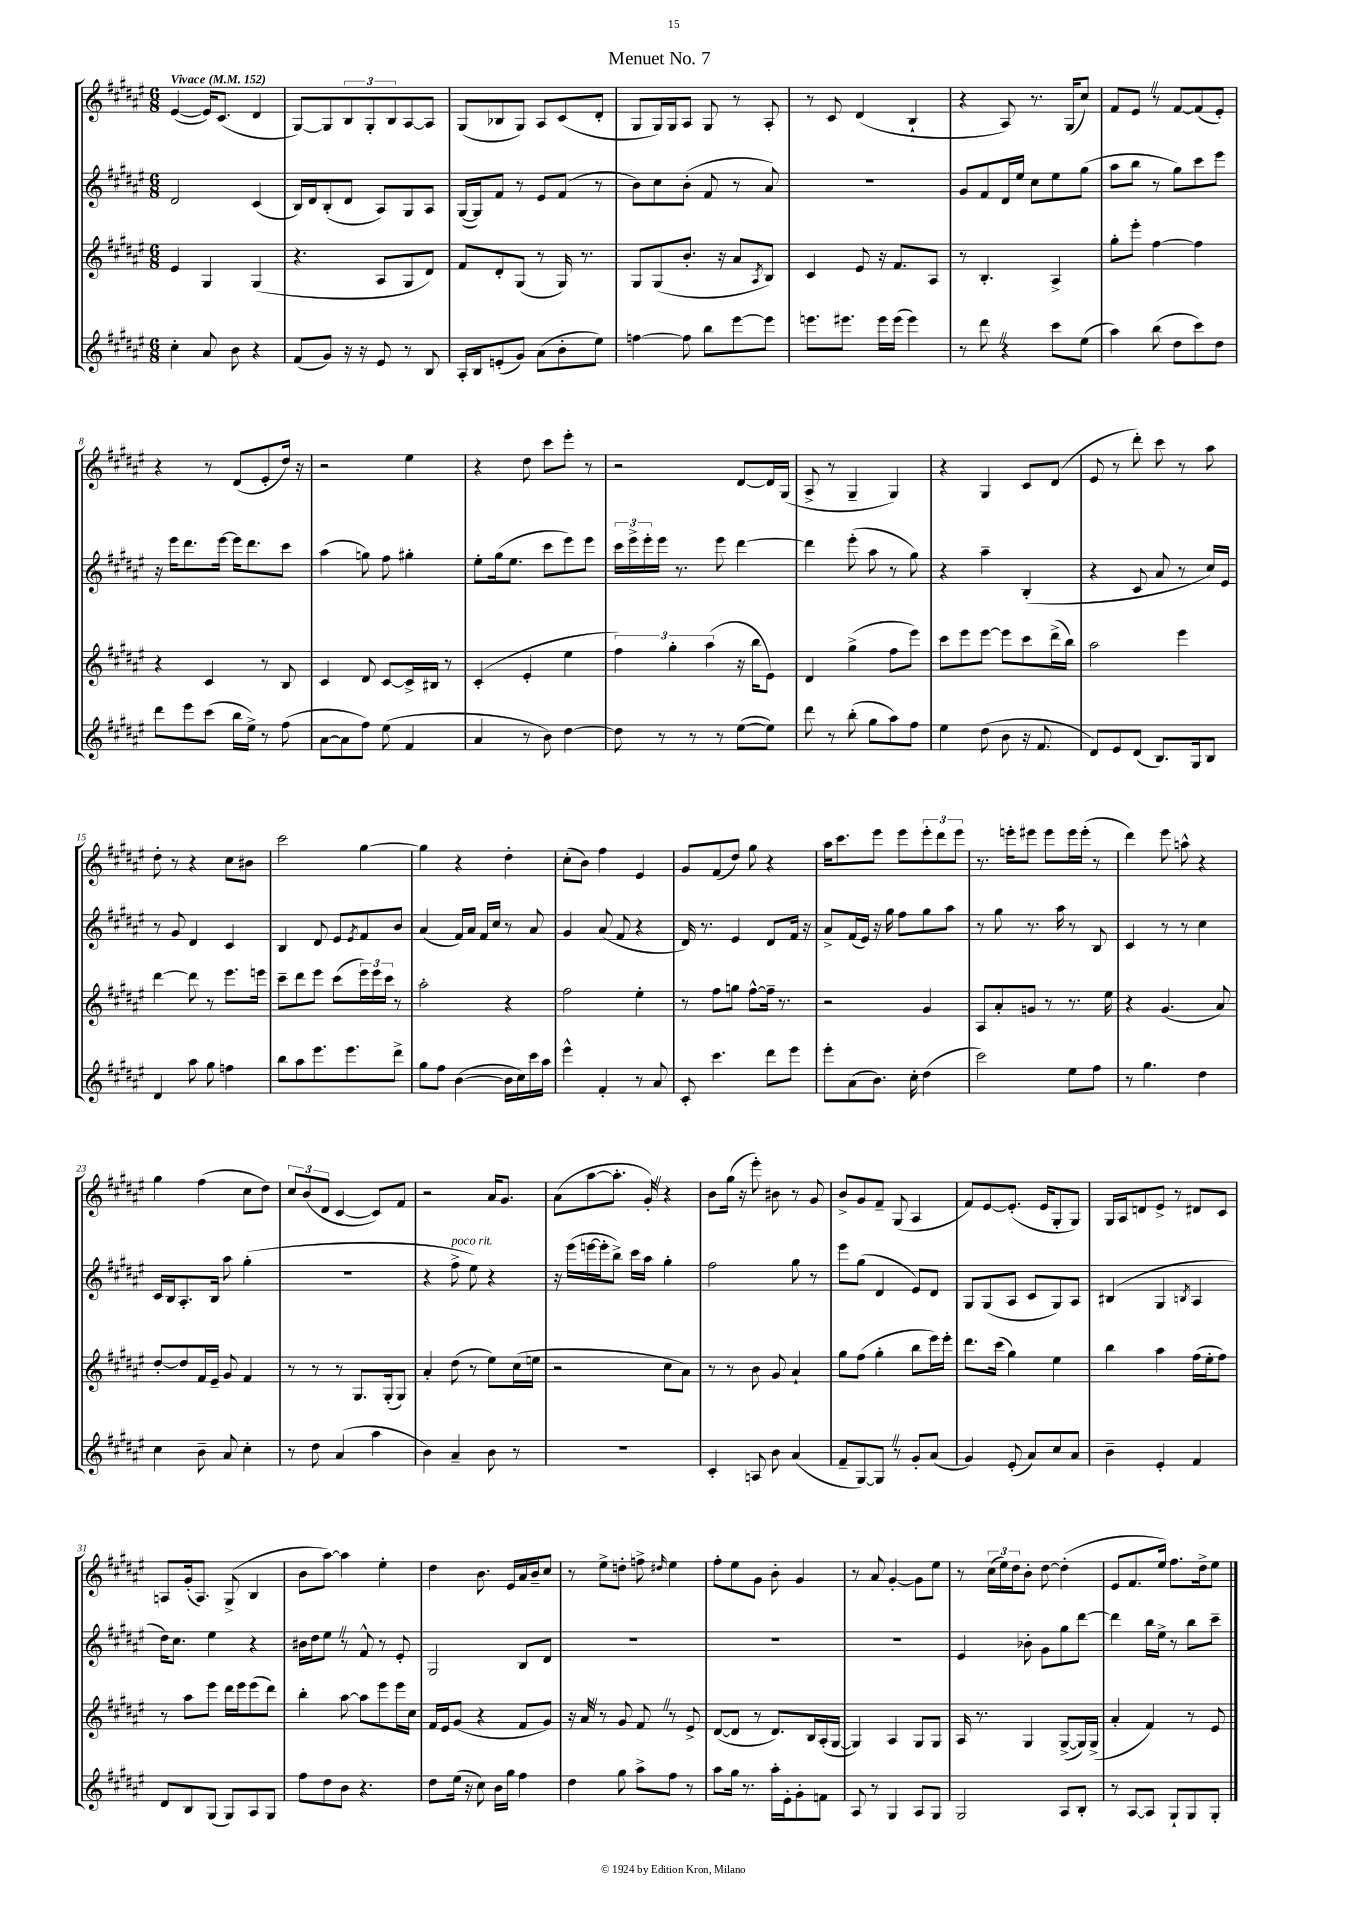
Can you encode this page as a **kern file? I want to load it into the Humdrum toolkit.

**kern	**kern	**kern	**kern
*part4	*part3	*part2	*part1
*staff4	*staff3	*staff2	*staff1
*clefG2	*clefG2	*clefG2	*clefG2
*k[f#c#g#d#a#e#]	*k[f#c#g#d#a#e#]	*k[f#c#g#d#a#e#]	*k[f#c#g#d#a#e#]
*M6/8	*M6/8	*M6/8	*M6/8
*MM152	*MM152	*MM152	*MM152
=1	=1	=1	=1
!	!	!	!LO:TX:a:B:t=Vivace
4cc#'\	4e#/	2d#/	([4e#/
8a#/	4G#/	.	16e#/KL])
.	.	.	(8.c#/J
8b\	.	.	.
4r	(4G#/	(4c#/	4d#/
=2	=2	=2	=2
(8f#/L	4.r	16B/LL)	[8G#/L)
.	.	16d#/J	.
8g#/J)	.	(8B'/	8G#/]
16r	.	8d#/J	12B/
16r	.	.	.
.	.	.	12G#'/
8e#/	8A#/L	8A#/L)	.
.	.	.	12B/
8r	8G#/	8G#/	[8A#/
8B/	8d#/J)	8A#/J	8A#/J]
=3	=3	=3	=3
16A#'/LL	8f#/L	([16G#/LL	(8G#/L
16B/J	.	16G#/J])	.
(8en'/	8d#'/	8f#/J	8B-X/
8g#/J)	(8G#/J	8r	8G#/J)
(8a#\L	8r	8e#/L	8A#/L
8b'\	16G#/)	(8f#/J	(8c#/
.	8.r	.	.
8ee#\J)	.	8r	8d#'/J
=4	=4	=4	=4
[4ffn\	8G#/L	8b\L)	8G#/L
.	(8G#/	8cc#\	16G#/L)
.	.	.	16G#/J
8ff\]	8.b'/J	(8b'\J	8A#/J
8bb\L	.	8f#/	8G#/
.	16r	.	.
[8eee#\	8a#/L	8r	8r
.	8qA#/	.	.
8eee#\J]	8B/J)	8a#/)	8A#'/
=5	=5	=5	=5
8.eeen\L	4c#/	2.r	8r
.	.	.	8c#/
8.eee#X\J	.	.	.
.	8e#/	.	(4d#/
16eee#\LL	16r	.	.
(16eee#\JJ	8.f#/L	.	.
4eee#\)	.	.	4B`/
.	8A#/J	.	.
=6	=6	=6	=6
8r	8r	8g#/L	4r
8ddd#Z\	4.B'/	8f#/	.
4r	.	16d#/L	8A#/)
.	.	16ee#/JJ	.
.	.	8cc#\L	8.r
8ccc#\L	4A#^/	8ee#\	.
.	.	.	(16G#/KL
(8ee#\J	.	(8gg#\J	8cc#/J)
=7	=7	=7	=7
4aa#\)	8gg#'\L	8aa#\L	8f#/L
.	8eee#'\J	8bb\J	8e#Z/J
(8bb\	[4ff#\	8r	8r
8dd#\L	.	8gg#\L)	[8f#/L
8ccc#\)	4ff#\]	8ccc#\	(8f#/]
8dd#\J	.	8eee#\J	8e#'/J)
!!LO:LB:g=z
=8	=8	=8	=8
8ddd#\L	4r	16r	4r
.	.	16eee#\KL	.
8eee#\	.	8.ddd#\	.
(8ccc#\J	4c#/	.	8r
.	.	[16eee#\Jk	.
16bb\LL	.	16eee#\KL]	(8d#/L
16ee#^\JJ)	.	8.ddd#\	.
8r	8r	.	8e#'/
(8ff#\	8B/	8ccc#\J	16dd#/Jk)
.	.	.	16r
=9	=9	=9	=9
[8a#\L	4c#/	(4aa#\	2r
8a#\]	.	.	.
8ff#\J)	8d#/	8ggn\)	.
(8ee#\	[8c#/L	8ff#\	.
4f#/	16c#^/L]	4gg#X'\	4ee#\
.	16B#X/JJ	.	.
.	8r	.	.
=10	=10	=10	=10
4a#/	(4c#'/	8ee#'\L	4r
.	.	(16gg#\k	.
.	.	8.ee#\J	.
8r	4e#'/	.	8dd#\
8b\)	.	8ccc#\L	8ccc#\L
[4dd#\	4ee#\	8eee#\)	8eee#'\J
.	.	8eee#\J	8r
=11	=11	=11	=11
8dd#\]	6ff#\)	24ccc#\LL	2r
.	.	24eee#^\	.
.	.	24eee#'\	.
8r	.	16eee#\JJ	.
.	6gg#'\	.	.
.	.	8.r	.
8r	.	.	.
.	(6aa#\	.	.
8r	.	8eee#\	.
([8ee#\L	16r	[4ddd#\	[8d#/L
.	16bb\KL	.	.
8ee#\J])	8e#\J)	.	16d#/L]
.	.	.	(16G#/JJ
=12	=12	=12	=12
8ddd#\	4d#/	4ddd#\]	8A#^/
8r	.	.	8r
(8bb'\	(4gg#^\	(8eee#'\	4G#~/
8gg#\L	.	8aa#\	.
8aa#\)	8ff#\L	8r	4G#/)
8ff#\J	8eee#\J)	8gg#\)	.
=13	=13	=13	=13
4ee#\	8ccc#\L	4r	4r
.	8eee#\	.	.
(8dd#\	[8eee#\J	4aa#~\	4G#/
8b\	8eee#\L]	.	.
16r	8ccc#\	(4B'/	8c#/L
8.f#/	.	.	.
.	(16ddd#^\L	.	(8d#/J
.	16bb\JJ)	.	.
=14	=14	=14	=14
8d#/L)	2aa#\	4r	8e#/
8e#/	.	.	8r
(8d#/J	.	8c#/	8ddd#'\)
8.B/L)	.	8a#/	8ccc#\
.	4eee#\	8r	8r
16G#/k	.	.	.
8B/J	.	16cc#/LL)	8aa#\
.	.	16e#/JJ	.
!!LO:LB:g=z
=15	=15	=15	=15
4d#/	[4ddd#\	8r	8dd#'\
.	.	8g#/	8r
8aa#\	8ddd#\]	4d#/	4r
8gg#\	8r	.	.
4ffn\	8.eee#\L	4c#/	8cc#\L
.	.	.	8b#X\J
.	16eeen\Jk	.	.
=16	=16	=16	=16
8bb\L	8ccc#~\L	4B/	2ccc#\
8aa#\	8ddd#\	.	.
8.eee#\	8eee#\J	8d#/	.
.	(8ccc#\L	8e#/L	.
8.eee#\	.	.	.
.	.	8qe#/	.
.	24eee#\L)	8f#/	[4gg#\
.	24eee#\	.	.
.	24ccc#\JJ	.	.
8ddd#^\J	8r	8b/J	.
=17	=17	=17	=17
8gg#\L	2aa#'\	(4a#/	4gg#\]
8ff#\J	.	.	.
([4b\	.	16f#/LL)	4r
.	.	16a#/JJ	.
.	.	16f#/LL	.
.	.	16cc#/JJ	.
16b\LL]	4r	8r	4dd#'\
16cc#\)	.	.	.
16ccc#\	.	8a#/	.
16aa#\JJ	.	.	.
=18	=18	=18	=18
4eee#^^\	2ff#\	4g#/	(8cc#'\L
.	.	.	8b\J)
4f#'/	.	(8a#/	4ff#\
.	.	8f#/	.
8r	4ee#'\	4r	4e#/
8a#/	.	.	.
=19	=19	=19	=19
8c#'/	8r	16d#/)	8g#/L
.	.	8.r	.
4.ccc#\	8ff#\L	.	(8f#/
.	8ggn\J	4e#/	8dd#/J)
.	[8ff#^^\L	.	8gg#\
8ddd#\L	16ff#~\Jk]	8d#/L	4r
.	8.r	.	.
8eee#\J	.	16f#/Jk	.
.	.	16r	.
=20	=20	=20	=20
8eee#'\L	2r	8a#^/L	16aa#\KL
.	.	.	8.ccc#\
(8a#\	.	(16f#/L	.
.	.	16e#/JJ)	.
8.b\J)	.	16r	8eee#\J
.	.	16gg#\	.
.	.	8ff#\L	8eee#\L
16cc#'\	.	.	.
(4dd#\	4g#/	8gg#\	12eee#'\
.	.	.	12ddd#\
.	.	8aa#\J	.
.	.	.	12eee#\J
=21	=21	=21	=21
2ccc#\)	8A#/L	8r	8.r
.	8a#'/	8gg#\	.
.	.	.	16eeen'\KL
.	8gn/J	8.r	8eee#X\J
.	8r	.	8eee#\L
.	.	16aa#\	.
8ee#\L	8.r	8r	16eee#\L
.	.	.	(16eee#'\JJ
8ff#\J	.	8B/	8r
.	16ee#\	.	.
=22	=22	=22	=22
8r	4r	4c#/	4ddd#\)
4.gg#\	.	.	.
.	(4.g#/	8r	8eee#\
.	.	8r	8aan^^\
4dd#\	.	4cc#\	4r
.	8a#/)	.	.
!!LO:LB:g=z
=23	=23	=23	=23
4cc#\	[8dd#'/L	16c#/LL	4gg#\
.	.	16B/J	.
.	8dd#/]	8.A#'/	.
8b~\	16f#/L	.	(4ff#\
.	16e#~/JJ	16B/Jk	.
8a#/	8g#/	8aa#\	.
4cc#'\	4f#/	(4gg#'\	8cc#\L
.	.	.	8dd#\J)
=24	=24	=24	=24
8r	8r	2.r	12cc#/L
.	.	.	(12b/
8dd#\	8r	.	.
.	.	.	12d#/J
(4a#/	8r	.	[4c#/
.	8.G#/L	.	.
4aa#\	.	.	8c#/L])
.	(16G#'/k	.	.
.	8G#/J)	.	8f#/J
=25	=25	=25	=25
4b\)	4a#'/	4r	2r
!	!	!LO:TX:a:i:t=poco rit.	!
4a#~/	(8dd#\	8ff#^\	.
.	8r	8ee#\)	.
8b\	8ee#\L)	4r	16a#/KL
.	.	.	8.g#/J
8r	(16cc#\L	.	.
.	16een\JJ	.	.
=26	=26	=26	=26
2.r	2r	16r	(8a#\L
.	.	(16eee#\LL	.
.	.	[16eeen\	[8aa#\
.	.	16eee'\J]	.
.	.	8bb^\J)	8.aa#'\J]
.	.	16ccc#\LL	.
.	.	16aa#\JJ	16g#'Z/)
.	8cc#\L	4gg#'\	4r
.	8a#\J)	.	.
=27	=27	=27	=27
4c#'/	8r	2ff#\	8b\L
.	8r	.	(16gg#\Jk
.	.	.	16r
8An/	8b\	.	8eee#'\)
8b\	8g#/	.	8b#X\
(4a#/	4a#`/	8gg#\	8r
.	.	8r	8g#/
=28	=28	=28	=28
8f#~/L	8gg#\L	8eee#\L	8b^/L
[8G#/)	(8ff#\J	(8gg#\J	8g#/
8G#Z/J]	4gg#'\	4d#/	8f#~/J
8r	.	.	(8G#/
8g#'/L	8bb\L	8e#/L)	4A#/
(8a#/J	16eee#\L)	8d#/J	.
.	16eee#'\JJ	.	.
=29	=29	=29	=29
4g#/)	8.ddd#\L	8G#/L	8f#/L)
.	.	(8G#/	[8e#/
.	(16ccc#\Jk	.	.
(8e#'/	4gg#\)	8A#/J	(8.e#'/J]
8a#/L)	.	8c#/L	.
.	.	.	16e#/KL
8cc#/	4ee#\	8G#/)	8G#'/
8a#/J	.	8A#/J	8G#/J)
=30	=30	=30	=30
4b~\	4bb\	(4B#X/	16G#/LL
.	.	.	16A#/J
.	.	.	8dn/
4e#'/	4aa#\	4G#/	8e#^/J
.	.	.	8r
.	.	8qBn/	.
4f#/	(16ff#\LL	4A#/	8d#X/L
.	16ee#'\J	.	.
.	8ff#\J)	.	8c#/J
!!LO:LB:g=z
=31	=31	=31	=31
8d#/L	8r	16dd#\KL)	8An/L
.	.	8.cc#\J	.
8B/	8aa#\L	.	(16g#'/k
.	.	.	8.A/J)
(8G#/J	8eee#\J	4ee#\	.
8G#/L)	16ddd#\LL	.	(8G#^/
.	16eee#\J	.	.
8A#/	(8eee#\	4r	4B/
8G#/J	8ddd#\J)	.	.
=32	=32	=32	=32
8ff#\L	4bb'\	16b#X\LL	8b\L
.	.	16dd#\J	.
8dd#\	.	8ee#Z\J	[8aa#\J)
8b\J	[8aa#\	8r	4aa#\]
4.r	8aa#\L]	8f#^^/	.
.	8eee#\	8r	4ee#'\
.	16eee#\L	8e#'/	.
.	16cc#\JJ	.	.
=33	=33	=33	=33
8dd#\L	16f#/LL	2G#/	4dd#\
.	16e#/J	.	.
(16ee#\Jk	(8g#/J	.	.
16r	.	.	.
8cc#\)	4r	.	8.b\
16b\LL	.	.	.
16gg#\JJ	.	.	16e#/LL
4ff#\	8f#/L	8B/L	16a#/
.	.	.	16b~/J
.	8g#/J)	8d#/J	8cc#/J
=34	=34	=34	=34
4dd#\	16r	2.r	8r
.	16a#Z/	.	.
.	8r	.	8ee#^\L
8gg#\	8g#/	.	8ddn'\J
8aa#^\L	8f#Z/	.	8ffn^\
.	.	.	16qqdd#X/
8ff#\J	8r	.	4ee#\
8r	8e#^/	.	.
=35	=35	=35	=35
8aa#\L	([8d#/L	2.r	8ff#'\L
16gg#\Jk	8d#/J]	.	8ee#\
8.r	.	.	.
.	8r	.	8g#\J
16aa#'\LL	8.d#/L)	.	8b'\
16e#'\J	.	.	.
8g#'\	.	.	4g#/
.	16B/L	.	.
8fn\J	(16A#'/	.	.
.	[16G#/JJ	.	.
=36	=36	=36	=36
8A#/	4G#/])	2.r	8r
8r	.	.	8a#/
4G#/	4A#/	.	[4g#'/
8A#/L	8G#/L	.	8g#\L]
8G#/J	8G#/J	.	8ee#\J
=37	=37	=37	=37
2G#/	16A#/	4e#/	8r
.	8.r	.	.
.	.	.	(24cc#\LL
.	.	.	24ee#\)
.	.	.	24dd#\J
.	4G#/	8b-X'\	8b'\J
.	.	8g#\L	[8dd#\
8A#/L	([8G#^/L	8gg#\	(4dd#'\]
8B'/J	16G#/L])	[8ddd#\J	.
.	(16G#^/JJ	.	.
=38	=38	=38	=38
8r	4a#'/	4ddd#\]	8e#/L
[8A#/L	.	.	8.f#/
8A#/J]	4f#/)	16bb\LL	.
.	.	16ee#^\JJ	16ee#/Jk)
8G#`/L	.	8r	8.ff#\L
8G#/	8r	8bb\L	.
.	.	.	16dd#^\k
8G#'/J	8e#/	8ccc#~\J	8ee#\J
==	==	==	==
*-	*-	*-	*-
